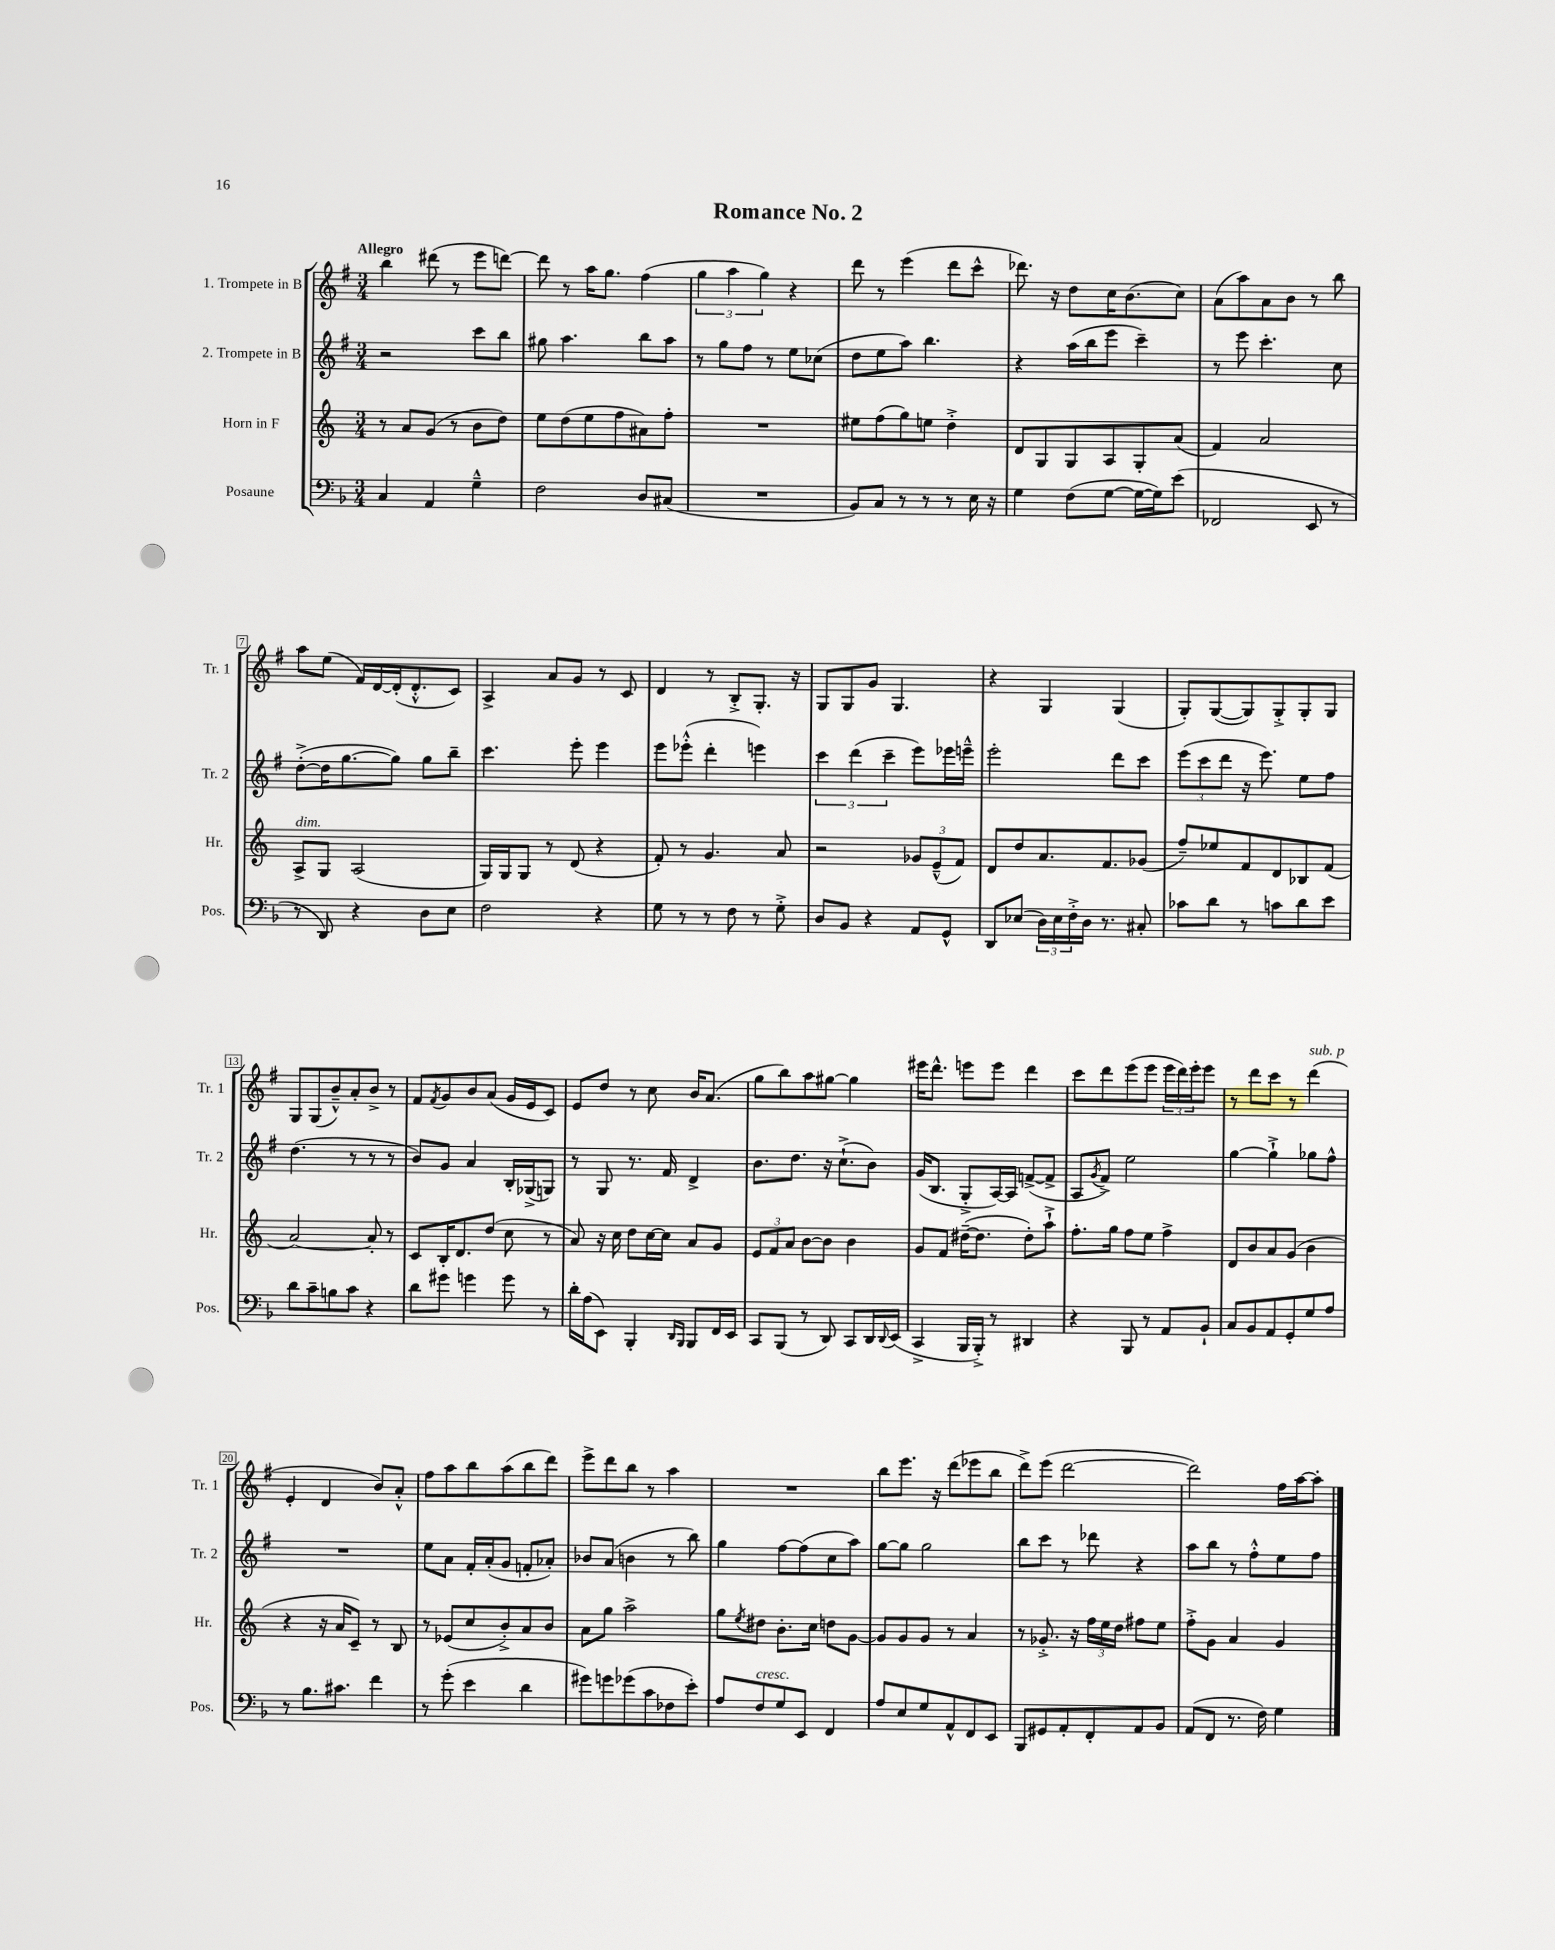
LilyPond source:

\header { title = "Romance No. 2" }
<<
\new StaffGroup <<
\new Staff = "s0" \with { instrumentName = "1. Trompete in B" shortInstrumentName = "Tr. 1" } {
    \clef treble \key g \major \numericTimeSignature \time 3/4 \tempo "Allegro"
    b''4 dis'''8( r8 e'''8 d'''8~) |
    d'''8 r8 a''16 g''8. fis''4( |
    \tuplet 3/2 { g''4 a''4 g''4) } r4 |
    d'''8 r8 e'''4( d'''8 c'''8-^ |
    des'''8.) r16 d''8 c''16 b'8.( c''8) |
    a'8( a''8) a'8 b'8 r8 b''8 |
    a''8 e''8( fis'16) d'16~ d'16-.( d'8.-.-^ c'8) |
    a4-> a'8 g'8 r8 c'8 |
    d'4 r8 b8-.-> g8.-. r16 |
    g8 g8 g'8 g4. |
    r4 g4 g4( |
    g8-.) g8~( g8) g8-.-> g8-. g8 |
    g8 g8( b'8---^) a'8-. b'8-> r8 |
    fis'8 \acciaccatura { fis'8 } g'8 b'8 a'8( g'16 e'16 c'8) |
    e'8 d''8 r8 c''8 b'16 a'8.( |
    g''8 b''8) a''8 gis''8~ gis''4 |
    eis'''16 d'''8.-^ e'''8 e'''8 d'''4 |
    c'''8 d'''8 e'''8( e'''8 \tuplet 3/2 { e'''16 d'''16) e'''16-. } e'''8 |
    r8 d'''8 c'''8 r8 d'''4^\markup { \italic "sub. p" }( |
    e'4-. d'4 b'8) a'8-.-^ |
    fis''8 a''8 b''8 a''8( b''8 d'''8) |
    e'''8-> d'''8 b''8 r8 a''4 |
    R2. |
    b''8 e'''8. r16 d'''8( ees'''8 b''8 |
    d'''8->) e'''8( d'''2~ |
    d'''2) fis''16 a''16~ a''8-. \bar "|." |
}
\new Staff = "s1" \with { instrumentName = "2. Trompete in B" shortInstrumentName = "Tr. 2" } {
    \clef treble \key g \major \numericTimeSignature \time 3/4
    r2 c'''8 b''8 |
    gis''8 a''4. b''8 a''8 |
    r8 g''8 fis''8 r8 e''8 ces''8( |
    d''8 e''8 a''8) b''4. |
    r4 a''16( b''16 e'''8 c'''4--) |
    r8 e'''8 c'''4.-. c''8 |
    d''8~-.->( d''16 g''8.~ g''8) g''8 b''8-- |
    c'''4. e'''8-. e'''4 |
    e'''8 ees'''8-.-^( d'''4-. e'''4) |
    \tuplet 3/2 { c'''4 d'''4( c'''4-- } e'''8) ees'''16 e'''16---^ |
    e'''2-. d'''8 c'''8 |
    \tuplet 3/2 { e'''8( c'''8 d'''8 } r16 e'''8.) e''8 fis''8 |
    d''4.( r8 r8 r8 |
    b'8) g'8 a'4 b16-. ges16->( g8) |
    r8 g8 r8. fis'16 d'4-> |
    b'8. d''8. r16 c''8.-!->( b'8) |
    g'16( b8. g8-.-> a16~) a16 f'8~->( f'8-> |
    a8 \acciaccatura { g'8 } fis'8->) e''2 |
    g''4~ g''4-!-> ges''8 fis''8-^ |
    R2. |
    e''8 a'8 fis'16-. a'16-.( g'8 f'8-. aes'8-.) |
    bes'8 a'8( b'4 r8 b''8) |
    g''4 fis''8~ fis''8( c''8 a''8) |
    g''8~ g''8 g''2 |
    b''8 c'''8 r8 des'''8 r4 |
    a''8 b''8 r8 fis''8-.-^ e''8 fis''8 \bar "|." |
}
\new Staff = "s2" \with { instrumentName = "Horn in F" shortInstrumentName = "Hr." } {
    \clef treble \key c \major \numericTimeSignature \time 3/4
    r8 a'8 g'8( r8 b'8 d''8) |
    e''8 d''8( e''8 f''8 ais'8) f''8-. |
    R2. |
    eis''8 f''8( g''8) e''8 d''4-.-> |
    d'8 g8 g8 a8 g8-. a'8( |
    f'4) a'2 |
    a8->^\markup { \italic "dim." } g8 a2( |
    g16) g16 g8 r8 d'8( r4 |
    f'8-.) r8 g'4. a'8 |
    r2 \tuplet 3/2 { ges'8 e'8---^( f'8) } |
    d'8 d''8 a'8. f'8. ges'8( |
    f''8--) ees''8 f'8 d'8 bes8 f'8( |
    a'2~) a'8-. r8 |
    c'8 b16-. d'8. d''8( c''8 r8 |
    a'8) r16 c''16 d''8 c''16~ c''16 a'8 g'8 |
    \tuplet 3/2 { e'8 f'8 a'8 } b'8~ b'8 b'4 |
    g'8 f'8 dis''16~--( dis''8. dis''8-.) a''8-!-> |
    f''8.-. g''16 f''8 e''8 f''4-> |
    d'8 b'8 a'8 g'8( b'4 |
    r4 r16 a'16 c'8--) r8 b8 |
    r8 ees'8( c''8 b'8-.->) a'8 b'8 |
    a'8 g''8 a''2-> |
    g''8 \acciaccatura { e''8 } dis''8 b'8.-. c''16 d''8 g'8~ |
    g'8 g'8 g'8 r8 a'4 |
    r8 ges'8.-.-> r16 \tuplet 3/2 { f''16 e''16 d''16 } fis''8 e''8 |
    f''8-.-> g'8 a'4 g'4 \bar "|." |
}
\new Staff = "s3" \with { instrumentName = "Posaune" shortInstrumentName = "Pos." } {
    \clef bass \key f \major \numericTimeSignature \time 3/4
    c4 a,4 g4---^ |
    f2 d8 cis8( |
    R2. |
    bes,8) c8 r8 r8 r8 e16 r16 |
    g4 f8( g8~ g16~ g16) e'8( |
    fes,2 e,8 r8 |
    r8 d,8) r4 d8 e8 |
    f2 r4 |
    g8 r8 r8 f8 r8 g8-.-> |
    d8 bes,8 r4 a,8 g,8-^ |
    d,8 ees8( \tuplet 3/2 { d16) ees16 f16-.-> } d16 r8. cis8-. |
    ces'8 d'8 r8 c'8 d'8 e'8 |
    d'8 c'8-- b8 c'8 r4 |
    d'8 gis'8 g'4 g'8 r8 |
    d'16-. a16( e,8) bes,,4-. \grace { d,16 bes,,16 } bes,,8 f,16 e,16 |
    c,8 bes,,8( r8 d,8) c,8 d,16 \appoggiatura { d,8 } e,16( |
    c,4-> bes,,16 bes,,16-.->) r8 dis,4 |
    r4 bes,,8 r8 a,8 bes,8-! |
    c8 bes,8 a,8 g,8-. g8 a8 |
    r8 bes8. cis'8. f'4 |
    r8 g'8-.( e'4 d'4 |
    gis'8) g'8 ges'8( c'8 fes8 e'8-.) |
    a8 f8^\markup { \italic "cresc." } g8 e,8 f,4 |
    a8 e8 g8 a,8-^ f,8 e,8 |
    bes,,8 gis,8 a,8-. f,8-. a,8 bes,8 |
    a,8( f,8 r8. f16) g4 \bar "|." |
}
>>
>>
\layout { \context { \Score \override BarNumber.stencil = #(make-stencil-boxer 0.1 0.3 ly:text-interface::print) } }
